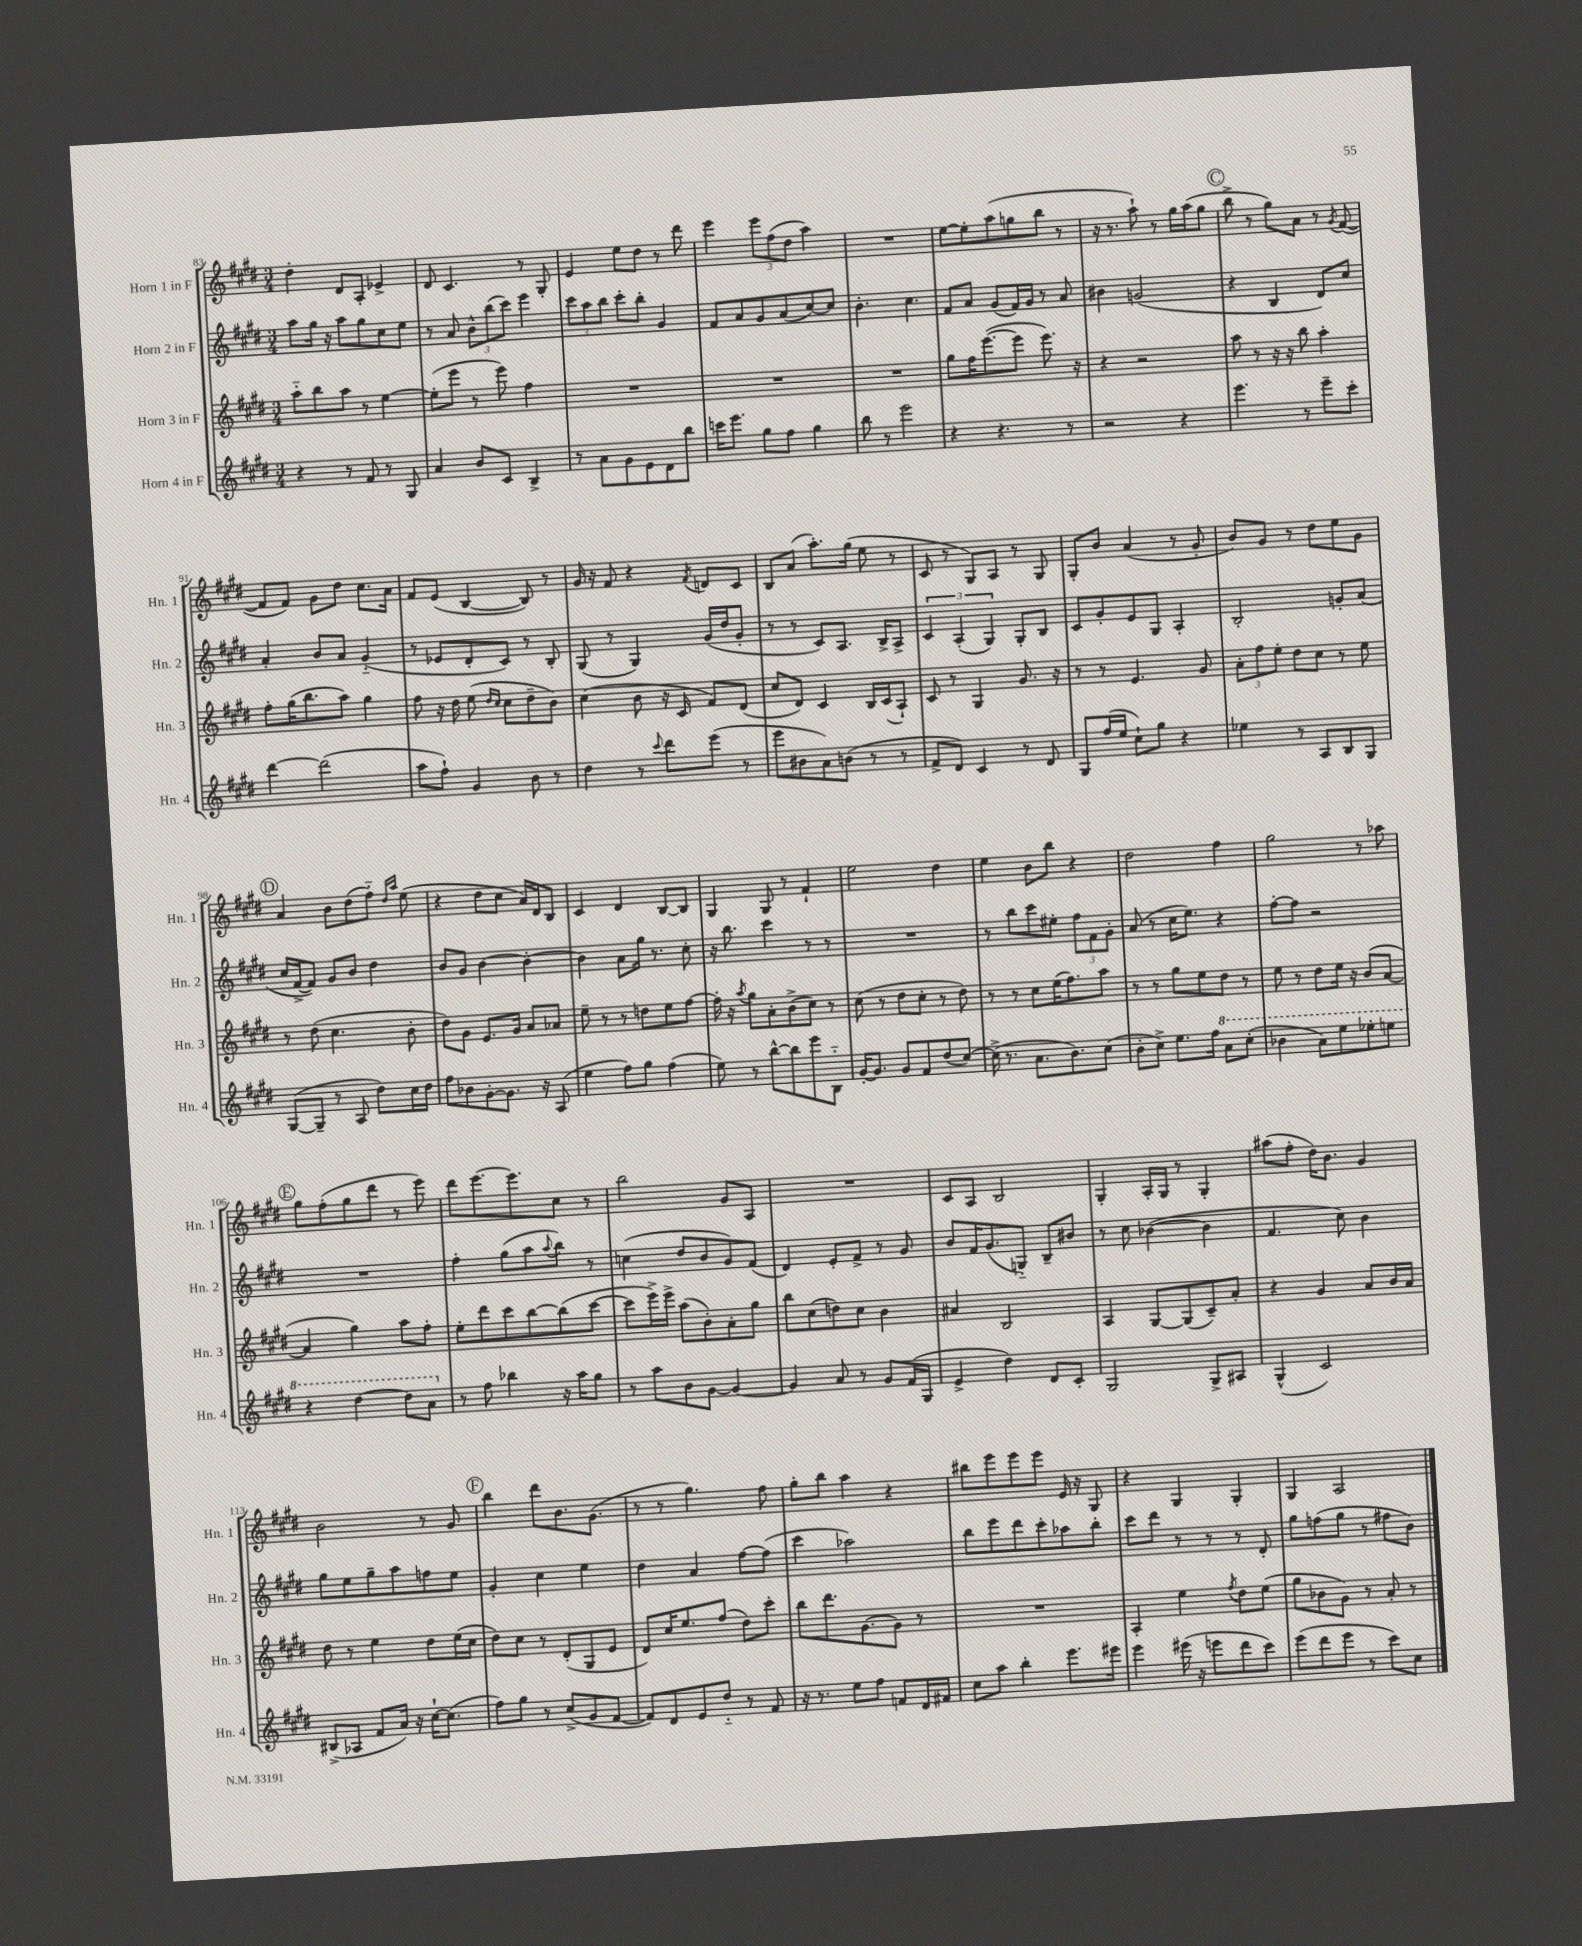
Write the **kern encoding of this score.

**kern	**kern	**kern	**kern
*staff4	*staff3	*staff2	*staff1
*clefG2	*clefG2	*clefG2	*clefG2
*k[f#c#g#d#]	*k[f#c#g#d#]	*k[f#c#g#d#]	*k[f#c#g#d#]
*M3/4	*M3/4	*M3/4	*M3/4
4r	8aa'~	8aa	4dd#'
.	8bb	16gg#	.
.	.	16r	.
8r	8aa	8aa	8d#
8f#	8r	8gg#	8A'
8r	[4ee	8cc#	4e-^
8G#	.	8ee	.
=	=	=	=
4a	(8ee']	8r	8d#
.	8eee	8a	4.c#
8b	8r	12b^^	.
.	.	(12bb	.
8c#	8eee)	.	.
.	.	12ccc#)	.
4B^	4ff#	4eee	8r
.	.	.	8G#'
=	=	=	=
8r	2.r	12ccc#	4e
.	.	12aa	.
8a	.	.	.
.	.	12bb	.
8g#	.	8ccc#'	8ee
8e	.	8bb'	8dd#
8d#	.	4g#	8r
8bb	.	.	8ddd#
=	=	=	=
16ccc	2.r	8f#	4eee
8.eee	.	.	.
.	.	8a	.
8gg#	.	8g#	12eee
.	.	.	(12ff#
8ff#	.	(8a	.
.	.	.	12dd#
4gg#	.	[8cc#)	4aa)
.	.	8cc#]	.
=	=	=	=
8bb	2.r	4.b'	2.r
8r	.	.	.
2eee	.	.	.
.	.	4.cc#	.
=	=	=	=
4r	8gg#	8f#	[8ee
.	16ff#	8a	8ee']
.	([8.eee	.	.
4.r	.	(8g#	(8aa
.	8eee]	16f#)	8gg
.	.	16g#	.
.	8.eee)	8r	8bb
8r	.	8a	8r
.	16r	.	.
=	=	=	=
2r	4r	4b#	16r
.	.	.	8.r
.	2r	(2g	8aa`)
.	.	.	8r
4r	.	.	16gg#
.	.	.	(16aa
.	.	.	8gg#
=	=	=	=
4.eee	8aa	4r	8bb^
.	8r	.	8r
.	16r	4B	8gg#)
.	16r	.	.
8r	8bb	.	8a
8eee~	4aa'	8d#)	8r
.	.	.	8qg#
8ccc#'	.	8cc#	([8f#
=	=	=	=
[4ddd#	8ff#'	4a'	8f#]
.	(16gg#	.	8f#)
.	8.bb	.	.
(2ddd#]	.	8b	8g#
.	8aa)	8a	8dd#
.	4gg#	(4g#'~	8.cc#
.	.	.	16a
=	=	=	=
8aa	8ff#	8r	8f#
8ff#`)	16r	8e-	(8e
.	16dd#	.	.
4g#	(8ee	8d#'	[4B
.	16qqdd#	.	.
.	16qqcc#	.	.
.	8cc#	8c#)	.
8b	8dd#~	8r	8B])
8r	8b)	8B'	8r
=	=	=	=
4dd#	(4cc#	(8G#	16g#
.	.	.	16r
.	.	8r	8f#
8r	8b	4G#)	4r
8qqccc#	.	.	.
8ddd#	16r	.	.
.	16c#	.	.
.	.	.	8qf#
(8eee	8f#)	(16g#	8d
.	.	16dd#	.
8r	(8d#	8g#'	8c#
=	=	=	=
8eee	8cc#	8r	8B
8b#	8d#)	8r	(8a
8a)	4c#	8c#)	8.aa')
(8b	.	8.A	.
.	.	.	(16gg#
8r	16B	.	8ee
.	(16c#	16B^	.
8r	8A`)	8A^	8r
=	=	=	=
8f#^	8c#	6c#	8c#
8d#)	8r	.	8r
.	.	(6A'	.
4c#	4G#	.	8G#)
.	.	6G#)	.
.	.	.	8A
8r	8.g#	8G#'	8r
8d#	.	8B	8G#
.	16r	.	.
=	=	=	=
8G#	8r	8c#	8G#'
(16ff#	8r	8g#'	8b
16ee	.	.	.
8cc#`)	4.e	8e	(4a
8gg#	.	8G#	.
4r	.	4A'	8r
.	8g#	.	8g#'
=	=	=	=
4ee-	12a'	2B'	8b)
.	12ff#	.	.
.	.	.	8g#
.	12ee'	.	.
8r	8dd#	.	8r
8A	8cc#	.	8dd#
8B	8r	8g'	8ee
8G#	8ee	(8a	8g#
=	=	=	=
([8G#	8r	16cc#	4a
.	.	[16f#^	.
8G#~]	(8dd#	8f#])	.
8r	4.cc#	8g#	8b
8A	.	8b	(8dd#
8dd#)	.	4dd#	8ff#'~)
.	.	.	16qqdd#
.	.	.	16qqaa
16cc#	8b'	.	(8ee
16dd#	.	.	.
=	=	=	=
8ff#	8dd#)	8b	4r
8b-	8g#	8g#	.
[8g#'	8.e	[4b	8dd#
8.g#]	.	.	8cc#
.	16g#	.	.
.	8a	4b'_	16a)
16r	.	.	16d#
(8A	8a-	.	8B
=	=	=	=
4ee	8ee~	4b]	4c#
.	8r	.	.
8ff#)	8r	8a	4d#
8gg#	8dd	16gg#	.
.	.	8.r	.
(4ff#	8ee	.	[8B
.	[8ff#	8cc#'	8B]
=	=	=	=
8ee)	16ff#']	16r	4G#
.	16r	8.bb	.
.	8qaa	.	.
8r	8gg#	.	.
[8bb^^	8a'	4ccc#	8G#
8bb]	(8b^	.	8r
8eee	8cc#)	8r	4f#`
8B'~	8r	8r	.
=	=	=	=
[16g#'	(8cc#	2.r	2ee
8.g#]	.	.	.
.	8r	.	.
8g#	8dd#	.	.
8f#	8cc#'	.	.
(8dd#	8r	.	4dd#
[8cc#)	8dd#)	.	.
=	=	=	=
(16cc#^]	8r	8r	4ee
8.r	.	.	.
.	8r	8bb	.
8.a	8cc#	8ccc#	8b
.	(16ee	8ee#'	8bb
8.b)	8.ff#)	.	.
.	.	12ff#	4r
.	.	12f#	.
(8cc#	8aa	.	.
.	.	12g#'	.
=	=	=	=
8b'	8r	(8a	2dd#
8cc#^)	8r	8r	.
8.ee	8gg#	16cc#	.
.	.	8.ee)	.
.	8ee	.	.
16ff#	.	.	.
8aa	8dd#	4r	4ff#
(8ccc#'	8r	.	.
=	=	=	=
4bb-	8ee	[8ff#'	2gg#
.	8r	8ff#]	.
8aa)	8dd#	2r	.
8eee	16ee	.	.
.	16r	.	.
8eee-'	(8b	.	8r
8eee	[8a	.	8aa-
=	=	=	=
4r	4a]	2.r	8gg#
.	.	.	(8ff#'
[4ddd#	4gg#)	.	8gg#
.	.	.	8ddd#
8ddd#]	8aa	.	8r
8aa	8ff#'	.	8eee)
=	=	=	=
8r	8ee'	4ff#'	8ddd#
8ff#	8ddd#	.	[8.eee
4bb-	8ccc#	(8gg#	.
.	.	.	8.eee]
.	[8bb	8aa	.
.	.	8qqaa	.
16r	(8bb]	8bb)	8cc#
16aa	.	.	.
8gg#	[8ccc#	8r	8r
=	=	=	=
8r	8ccc#]	(4cc	2bb
8aa	16eee^)	.	.
.	16eee^	.	.
8b	(8aa	8dd#	.
[8g#	8b')	8b	.
4g#_	8a'	8g#)	8g#
.	8gg#	(8f#	8A
=	=	=	=
4g#]	8bb	4d#)	2.r
.	(8cc#	.	.
8a	8dd)	8e'	.
8r	8cc#	8f#^	.
8g#	4b	8r	.
(16f#	.	8g#	.
16G#	.	.	.
=	=	=	=
4e^	4a#	8b	8c#
.	.	16f#	8A
.	.	(8.g#	.
4dd#)	2B	.	2B
.	.	8G'~)	.
8d#	.	8B~	.
8c#'	.	8b#	.
=	=	=	=
2G#	4A	8r	4G#'
.	.	8cc#	.
.	[8G#	([4b-	16A'
.	.	.	16G#
.	(8G#]	.	8r
8G#^	8c#~)	4b-]	4G#'
8A#	8a'	.	.
=	=	=	=
(4G#^^	4r	4.f#	(8aa#
.	.	.	8ff#'
2c#)	4g#	.	16dd#)
.	.	.	8.b
.	.	8cc#)	.
.	8a	4b	4g#
.	16b	.	.
.	16a	.	.
=	=	=	=
(8B#^	8dd#	8gg#	2b
8A-	8r	8ee	.
8f#	4ee	8gg#~	.
16a)	.	8aa	.
16r	.	.	.
[16cc#`	8dd#	8ff	8r
(8.cc#]	.	.	.
.	(16ee	8ee	8g#
.	16cc#	.	.
=	=	=	=
8ff#)	8dd#)	4g#'	4bb
8gg#	8cc#	.	.
8r	8r	4cc#	8ddd#
(8cc#^	(8d#'	.	8.b
8g#	8G#	4ee	.
.	.	.	(8.g#
[8f#	8e	.	.
=	=	=	=
8f#])	8d#)	4dd#	8r
8d#	16cc#	.	8r
.	8.ee	.	.
8e	.	4a	4.gg#)
8dd#'~	(8ff#	.	.
8r	8dd#)	[8ff#	.
8f#	8ccc#'	(8ff#]	8ff#
=	=	=	=
16r	8bb	4ccc#	8gg#'
8.r	.	.	.
.	8.ddd#	.	8bb
8ee	.	2aa-)	4aa
.	[8.g#	.	.
8ff#	.	.	.
8f	8g#]	.	4r
16d#	8r	.	.
16f#	.	.	.
=	=	=	=
8cc#	2.r	8bb	8bb#
8aa	.	8eee	8eee
4bb'	.	8ddd#	8eee
.	.	8ccc#'	8eee
8.eee	.	8aa-	16e
.	.	.	16r
.	.	8bb'	8G#
16eee#	.	.	.
=	=	=	=
4eee	4A'	8ccc#	4r
.	.	8ddd#	.
(16eee#	4ee	8r	4G#
16r	.	.	.
8eee	.	8r	.
.	8qff#	.	.
8ddd#	8dd#	8r	4G#'
8ccc#)	(8ee	8d#'	.
=	=	=	=
(8eee	8gg#	8gg#	4G#
8ddd#	8b-	(8ff	.
8eee	8g#)	8gg#	2A
8r	8r	8r	.
8ccc#)	8a'	8ff#	.
8cc#	8r	8b)	.
==	==	==	==
*-	*-	*-	*-
